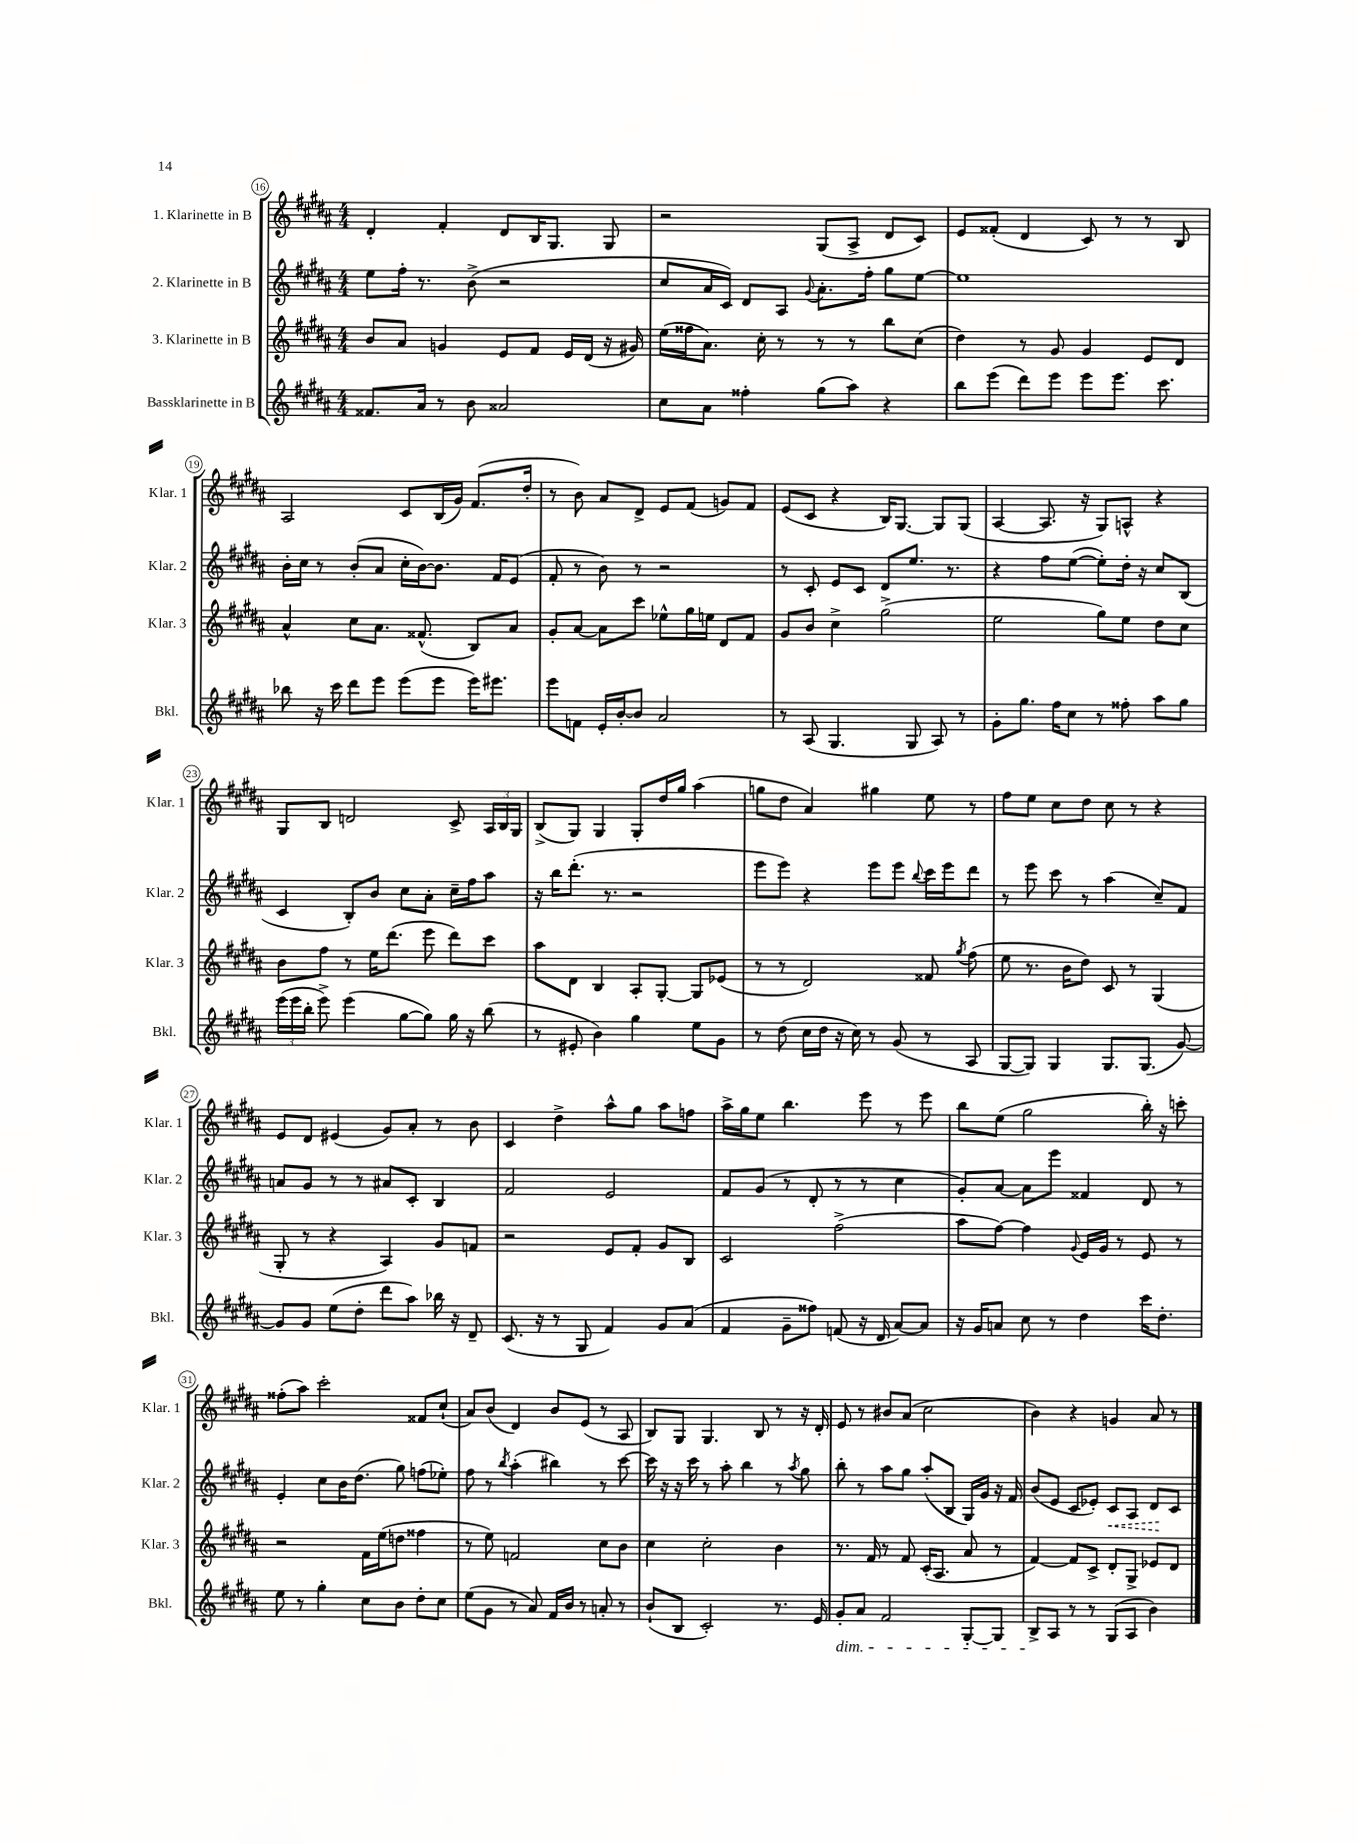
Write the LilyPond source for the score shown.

<<
\new StaffGroup <<
\new Staff = "s0" \with { instrumentName = "1. Klarinette in B" shortInstrumentName = "Klar. 1" } {
    \clef treble \key b \major \numericTimeSignature \time 4/4
    \autoBeamOff dis'4-. fis'4-. dis'8[ b16 gis8.] gis8 |
    r2 gis8[( ais8]-> dis'8[ cis'8]) |
    e'8[ fisis'8]-.( dis'4 cis'8) r8 r8 b8 |
    ais2 cis'8[ b16( gis'16]) fis'8.[( dis''16]-. |
    r8 b'8) ais'8[ dis'8]-> e'8[ fis'8]( g'8[) fis'8] |
    e'8[( cis'8] r4 b16[) gis8.]~ gis8[ gis8]( |
    ais4~ ais8. r16 gis8[) a8]-^ r4 |
    gis8[ b8] d'2 cis'8-> \tuplet 3/2 { ais16[ b16 gis16] } |
    b8[->( gis8]) gis4 gis8[-. dis''16 gis''16] ais''4( |
    g''8[ dis''8] ais'4) gis''4 e''8 r8 |
    fis''8[ e''8] cis''8[ dis''8] cis''8 r8 r4 |
    e'8[ dis'8] eis'4( gis'8[) ais'8]-. r8 b'8 |
    cis'4 dis''4-> ais''8[-^ gis''8] ais''8[ f''8] |
    ais''16[-> gis''16 e''8] b''4. e'''8 r8 e'''8 |
    b''8[ e''8]( gis''2 b''16-.) r16 c'''8-. |
    fisis''8[-.( ais''8]) cis'''2-. fisis'8[ cis''8]-!( |
    ais'8[) b'8]( dis'4) b'8[ e'8]( r8 ais8 |
    b8[) gis8] gis4. b8 r8 r16 dis'16-. |
    e'8 r8 bis'8[ ais'8]( cis''2 |
    b'4) r4 g'4 ais'8 r8 \bar "|." |
}
\new Staff = "s1" \with { instrumentName = "2. Klarinette in B" shortInstrumentName = "Klar. 2" } {
    \clef treble \key b \major \numericTimeSignature \time 4/4
    \autoBeamOff e''8[ fis''16]-. r8. b'8->( r2 |
    cis''8[ ais'16 cis'16]) dis'8[ ais8] \appoggiatura { gis'8 } ais'8.[-. fis''16]-. gis''8[ e''8]~ |
    e''1 |
    b'16[-. cis''16] r8 b'8[-.( ais'8] cis''16[-. b'16~) b'8.] fis'16[ e'8]( |
    fis'8-. r8 b'8) r8 r2 |
    r8 cis'8-. e'8[ cis'8] dis'8[ e''8.] r8. |
    r4 fis''8[ e''8]~( e''8[-.) dis''16]-. r16 cis''8[ b8]( |
    cis'4 b8[-.) b'8] cis''8[ ais'8]-. cis''16[-- fis''16 ais''8] |
    r16 b''16[ dis'''8.]-.( r8. r2 |
    e'''8[ e'''8]) r4 e'''8[ e'''8] \appoggiatura { b''8 } cis'''16[ e'''16 dis'''8] |
    r8 e'''8 cis'''8 r8 ais''4( cis''8[--) fis'8] |
    a'8[ gis'8] r8 r8 ais'8[ cis'8]-. b4 |
    fis'2 e'2 |
    fis'8[ gis'8]( r8 dis'8-. r8 r8 cis''4 |
    gis'8[-.) ais'8]~ ais'8[ e'''8] fisis'4 dis'8 r8 |
    e'4-. cis''8[ b'16 dis''8.]( gis''8) f''8[( ees''8]-.) |
    fis''8 r8 \acciaccatura { b''8 } ais''4-.( bis''4) r8 cis'''8~ |
    cis'''16 r16 r16 cis'''16 r8 ais''8-. b''4 r8 \acciaccatura { ais''8 } gis''8 |
    b''8-. r8 ais''8[ gis''8] ais''8[-.( b8] gis16[) gis'16] r16 fis'16 |
    b'8[( e'8] cis'8[ ees'8]-.) \once \override Hairpin.style = #'dashed-line cis'8[\< ais8] dis'8[\! cis'8] \bar "|." |
}
\new Staff = "s2" \with { instrumentName = "3. Klarinette in B" shortInstrumentName = "Klar. 3" } {
    \clef treble \key b \major \numericTimeSignature \time 4/4
    \autoBeamOff b'8[ ais'8] g'4 e'8[ fis'8] e'16[ dis'16]( r16 gis'16) |
    e''16[( fisis''16 ais'8.]) cis''16-. r8 r8 r8 b''8[ cis''8]( |
    dis''4) r8 gis'8 gis'4 e'8[ dis'8] |
    ais'4-^ cis''8[ ais'8.] fisis'8.-^( b8[) ais'8] |
    gis'8[-. ais'8]~ ais'8[ cis'''8] ees''8[-^ gis''16 e''16] dis'8[ fis'8] |
    gis'8[ b'8] cis''4-> gis''2->( |
    e''2 gis''8[) e''8] dis''8[ cis''8] |
    b'8[ fis''8] r8 e''16[ dis'''8.]( e'''8 dis'''8[) cis'''8] |
    ais''8[ dis'8] b4 ais8[-. gis8]~-. gis8[ ees'8]( |
    r8 r8 dis'2) fisis'8 \acciaccatura { gis''8 } fis''8( |
    e''8 r8. b'16[ dis''8]) cis'8 r8 gis4( |
    gis8-. r8 r4 ais4) gis'8[ f'8] |
    r2 e'8[ fis'8]-. gis'8[ b8] |
    cis'2 fis''2->( |
    ais''8[ fis''8]~) fis''4 \appoggiatura { gis'8 } e'16[ gis'16] r8 e'8 r8 |
    r2 fis'16[ e''16( d''8] fisis''4 |
    r8 e''8) f'2 cis''8[ b'8] |
    cis''4 cis''2-. b'4 |
    r8. fis'16 r8 fis'8 cis'16[-.( ais8.] ais'8 r8 |
    fis'4~) fis'8[ cis'8]-> dis'8[-. gis8]-> ees'8[ dis'8] \bar "|." |
}
\new Staff = "s3" \with { instrumentName = "Bassklarinette in B" shortInstrumentName = "Bkl." } {
    \clef treble \key b \major \numericTimeSignature \time 4/4
    \autoBeamOff fisis'8.[ ais'16] r8 b'8 aisis'2 |
    cis''8[ ais'8] fisis''4-. gis''8[( ais''8]) r4 |
    b''8[ e'''8]( dis'''8[) e'''8] e'''8[ e'''8.] cis'''8. |
    bes''8 r16 cis'''16 dis'''8[ e'''8] e'''8[( e'''8] e'''16[) eis'''8.] |
    e'''8[ f'8] e'16[-. b'16~-. b'8] ais'2 |
    r8 ais8( gis4. gis8 ais8) r8 |
    gis'8[-. gis''8.] fis''16[ cis''8] r8 fisis''8-. ais''8[ gis''8] |
    \tuplet 3/2 { e'''16[( e'''16 b''16]-. } e'''8->) e'''4( gis''8[~ gis''8]) gis''16 r16 b''8( |
    r8 eis'8-. b'4) gis''4 e''8[ gis'8] |
    r8 dis''8( cis''16[ dis''16] r16 cis''16) r8 gis'8( r8 ais8 |
    gis8[~ gis8]) gis4 gis8.[ gis8.]( gis'8~) |
    gis'8[ gis'8] e''8[( dis''8]-. dis'''8[ ais''8]) bes''16 r16 dis'8-- |
    cis'8.( r16 r8 gis8 fis'4) gis'8[ ais'8]( |
    fis'4 gis'8[-- fisis''8]) f'8( r16 dis'16 ais'8[~) ais'8] |
    r16 gis'16[ a'8] cis''8 r8 dis''4 cis'''16[ dis''8.]-. |
    e''8 r8 gis''4-. cis''8[ b'8] dis''8[-. cis''8] |
    e''8[( gis'8] r8 ais'8) fis'16[ b'16] r8 a'8-. r8 |
    b'8[-!( b8] cis'2-.) r8. e'16 |
    gis'8[-.\dim ais'8] fis'2 gis8[~-. gis8] |
    b8[->\! ais8] r8 r8 gis8[( ais8] b'4) \bar "|." |
}
>>
>>
\layout { \context { \Score currentBarNumber = #16 \override BarNumber.stencil = #(make-stencil-circler 0.1 0.3 ly:text-interface::print) } }
